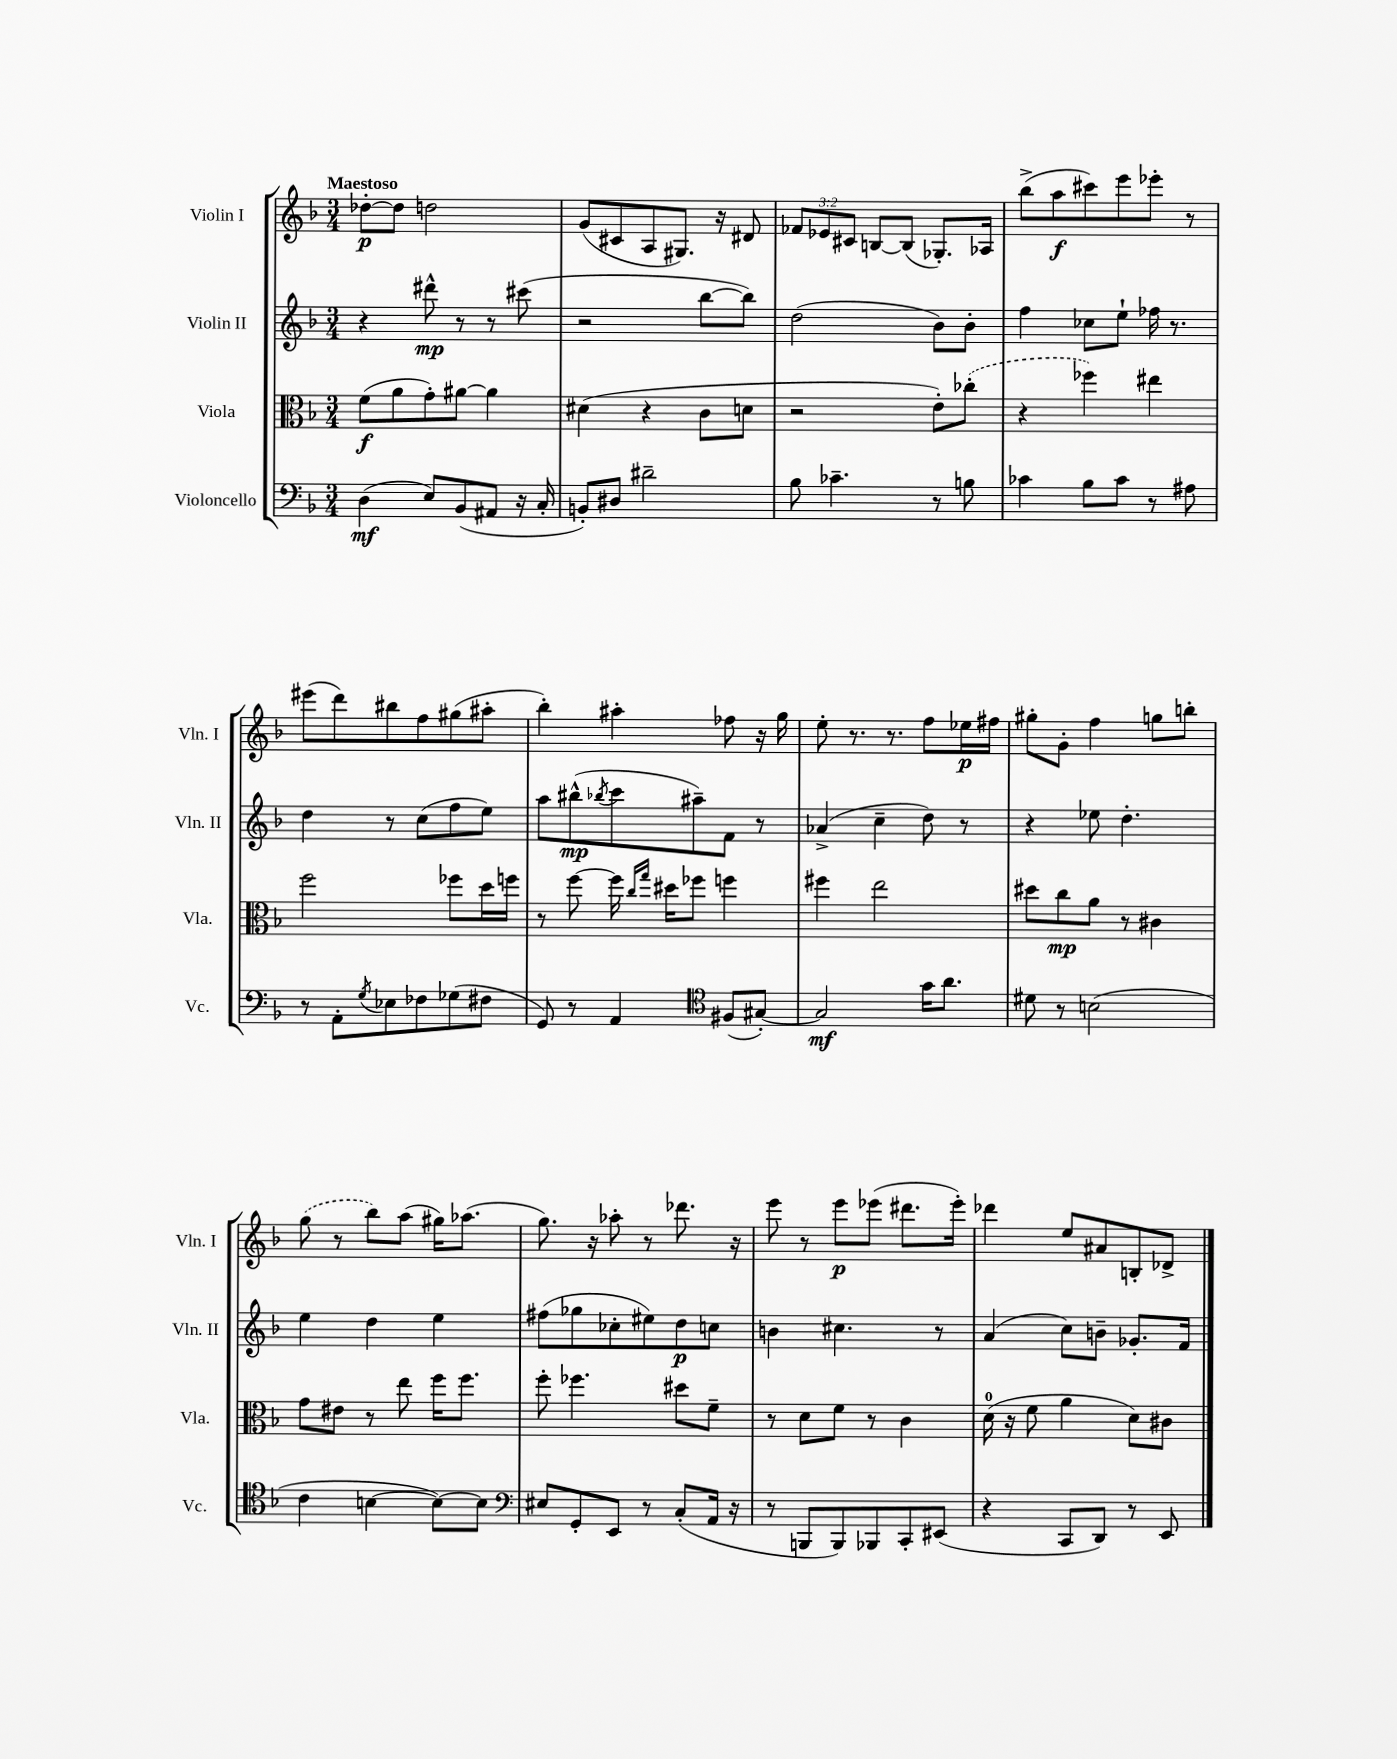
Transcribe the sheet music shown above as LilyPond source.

<<
\new StaffGroup <<
\new Staff = "s0" \with { instrumentName = "Violin I" shortInstrumentName = "Vln. I" } {
    \clef treble \key f \major \numericTimeSignature \time 3/4 \override Staff.TupletNumber.text = #tuplet-number::calc-fraction-text \tempo "Maestoso"
    des''8~-.\p des''8 d''2 |
    g'8( cis'8 a8 gis8.) r16 dis'8 |
    \tuplet 3/2 { fes'8 ees'8 cis'8 } b8~ b8( ges8.-.) aes16 |
    bes''8->( a''8\f cis'''8) e'''8 ees'''8-. r8 |
    eis'''8( d'''8) bis''8 f''8 gis''8( ais''8-. |
    bes''4-.) ais''4-. fes''8 r16 g''16 |
    e''8-. r8. r8. f''8 ees''16\p fis''16 |
    gis''8-. g'8-. f''4 g''8 b''8-. |
    \once \slurDashed g''8( r8 bes''8) a''8( gis''16) aes''8.( |
    g''8.) r16 aes''8-. r8 des'''8. r16 |
    e'''8 r8 e'''8\p ees'''8( dis'''8. ees'''16-.) |
    des'''4 e''8 ais'8 b8-. des'8-> \bar "|." |
}
\new Staff = "s1" \with { instrumentName = "Violin II" shortInstrumentName = "Vln. II" } {
    \clef treble \key f \major \numericTimeSignature \time 3/4
    r4 dis'''8-^\mp r8 r8 cis'''8( |
    r2 bes''8~ bes''8) |
    d''2( bes'8) bes'8-. |
    f''4 ces''8 e''8-! fes''16 r8. |
    d''4 r8 c''8( f''8 e''8) |
    a''8 bis''8-^\mp( \acciaccatura { bes''8 } c'''8 ais''8--) f'8 r8 |
    aes'4->( c''4-- d''8) r8 |
    r4 ees''8 d''4.-. |
    e''4 d''4 e''4 |
    fis''8( ges''8 ces''8-. eis''8) d''8\p c''8 |
    b'4 cis''4. r8 |
    a'4( c''8) b'8-- ges'8.-. f'16 \bar "|." |
}
\new Staff = "s2" \with { instrumentName = "Viola" shortInstrumentName = "Vla." } {
    \clef alto \key f \major \numericTimeSignature \time 3/4
    f'8\f( a'8 g'8-.) ais'8~ ais'4 |
    dis'4( r4 c'8 d'8 |
    r2 e'8-.) \once \slurDashed ces''8-.( |
    r4 fes''4) eis''4 |
    f''2 fes''8 d''16 f''16 |
    r8 f''8~ f''16 \grace { c''16 g''16 } dis''16 fes''8 f''4 |
    fis''4 e''2 |
    dis''8 c''8\mp a'8 r8 cis'4 |
    g'8 eis'8 r8 e''8 f''16 f''8. |
    f''8-. fes''4. dis''8 f'8-- |
    r8 d'8 f'8 r8 c'4 |
    d'16-0( r16 f'8 a'4 d'8) cis'8 \bar "|." |
}
\new Staff = "s3" \with { instrumentName = "Violoncello" shortInstrumentName = "Vc." } {
    \clef bass \key f \major \numericTimeSignature \time 3/4
    d4\mf( e8) bes,8( ais,8 r16 c16-. |
    b,8-.) dis8 dis'2-- |
    bes8 ces'4.-- r8 b8 |
    ces'4 bes8 ces'8 r8 ais8 |
    r8 a,8-. \acciaccatura { g8 } ees8 fes8 ges8( fis8 |
    g,8) r8 a,4 \clef tenor fis8( gis8~-.) |
    gis2\mf g'16 a'8. |
    dis'8 r8 b2( |
    c'4 b4~ b8~) b8 |
    \clef bass eis8 g,8-. e,8 r8 c8-.( a,16 r16 |
    r8 b,,8 b,,8) bes,,8 c,8-. eis,8( |
    r4 c,8 d,8) r8 e,8 \bar "|." |
}
>>
>>
\layout { \context { \Score \remove "Bar_number_engraver" } }
